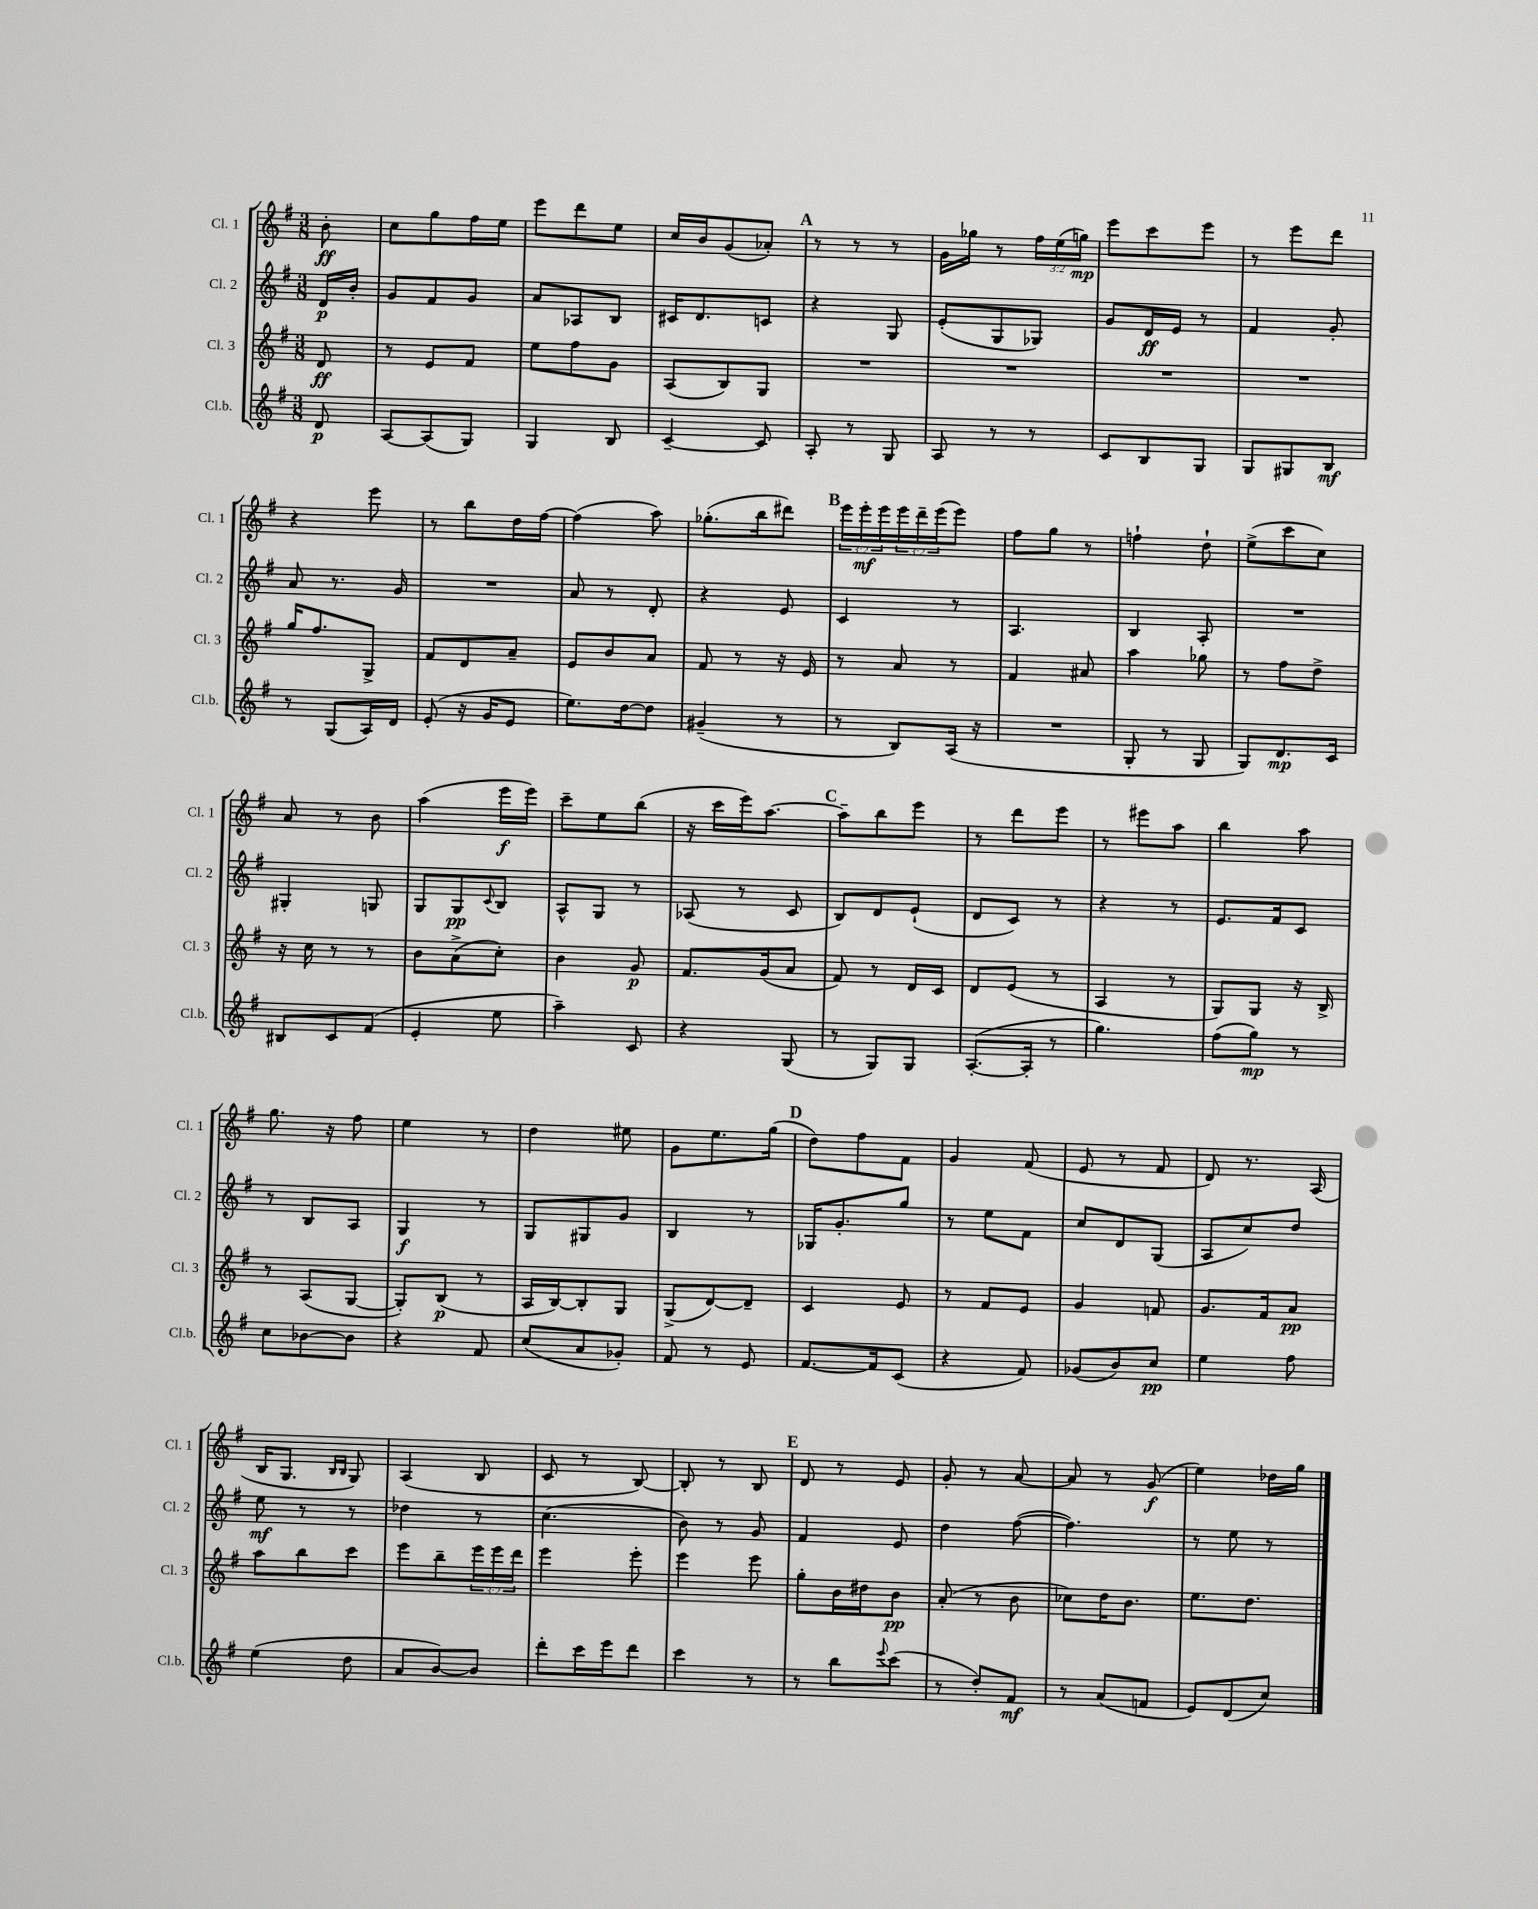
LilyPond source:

<<
\new StaffGroup <<
\new Staff = "s0" \with { instrumentName = "Cl. 1" shortInstrumentName = "Cl. 1" } {
    \clef treble \key g \major \numericTimeSignature \time 3/8 \override Staff.TupletNumber.text = #tuplet-number::calc-fraction-text \partial 8
    b'8-.\ff |
    c''8 g''8 fis''16 e''16 |
    e'''8 d'''8 e''8 |
    c''16 b'16 g'8( aes'8-.) |
    \mark \markup { \bold "A" } r8 r8 r8 |
    g'16 ges''16 r8 \tuplet 3/2 { fis''16 e''16( g''16\mp) } |
    e'''8 c'''8 e'''8 |
    r8 e'''8 d'''8 |
    r4 e'''8 |
    r8 b''8 d''16 fis''16~ |
    fis''4( a''8) |
    ges''8.-.( b''16 dis'''8) |
    \mark \markup { \bold "B" } \tuplet 3/2 { e'''16 e'''16-.\mf e'''16 } \tuplet 3/2 { e'''16 d'''16-- e'''16( } e'''8) |
    fis''8 g''8 r8 |
    f''4-! d''8-! |
    e''8->( c'''8 c''8) |
    a'8 r8 b'8 |
    a''4( e'''16\f e'''16) |
    c'''8-- e''8 b''8( |
    r16 c'''16 e'''16) a''8.~ |
    \mark \markup { \bold "C" } a''8-- b''8 e'''8 |
    r8 d'''8 e'''8 |
    r8 eis'''8 a''8 |
    b''4 a''8 |
    g''8. r16 fis''8 |
    e''4 r8 |
    d''4 eis''8 |
    g'8 e''8. g''16( |
    \mark \markup { \bold "D" } d''8) fis''8 fis'8 |
    g'4 fis'8( |
    e'8 r8 fis'8 |
    d'8) r8. a16( |
    b16 g8. \grace { b16 b16 } g8) |
    a4( b8 |
    c'8 r8 b8~) |
    b8-. r8 b8 |
    \mark \markup { \bold "E" } d'8 r8 e'8 |
    g'8-. r8 a'8~ |
    a'8 r8 g'8\f( |
    e''4) des''16 g''16 \bar "|." |
}
\new Staff = "s1" \with { instrumentName = "Cl. 2" shortInstrumentName = "Cl. 2" } {
    \clef treble \key g \major \numericTimeSignature \time 3/8 \partial 8
    d'16\p b'16-. |
    g'8 fis'8 g'8 |
    a'8 aes8 b8 |
    cis'16 d'8. c'8 |
    \mark \markup { \bold "A" } r4 g8 |
    e'8-.( g8 ges8) |
    g'8 d'16\ff e'16 r8 |
    fis'4 g'8-. |
    a'8 r8. g'16 |
    R4. |
    a'8 r8 d'8-. |
    r4 e'8 |
    \mark \markup { \bold "B" } c'4 r8 |
    a4. |
    b4 a8-. |
    R4. |
    gis4-. g8 |
    g8 g8\pp \appoggiatura { c'8 } b8 |
    a8-^ g8 r8 |
    aes8( r8 c'8 |
    \mark \markup { \bold "C" } b8) d'8 e'8-!( |
    d'8 c'8) r8 |
    r4 r8 |
    e'8. fis'16 c'8 |
    r8 b8 a8 |
    g4\f r8 |
    g8 gis8 g'8 |
    b4 r8 |
    \mark \markup { \bold "D" } ges16 g'8.-. g''8 |
    r8 e''8 fis'8 |
    c''8 d'8 g8( |
    a8 c''8) d''8 |
    e''8\mf r8 r8 |
    des''4 r8 |
    c''4.( |
    b'8) r8 g'8 |
    \mark \markup { \bold "E" } fis'4 e'8 |
    d''4 fis''8~( |
    fis''4.) |
    r8 e''8 r8 \bar "|." |
}
\new Staff = "s2" \with { instrumentName = "Cl. 3" shortInstrumentName = "Cl. 3" } {
    \clef treble \key g \major \numericTimeSignature \time 3/8 \override Staff.TupletNumber.text = #tuplet-number::calc-fraction-text \partial 8
    d'8\ff |
    r8 e'8 fis'8 |
    e''8 fis''8 g'8 |
    a8( b8) g8 |
    \mark \markup { \bold "A" } R4. |
    R4. |
    R4. |
    R4. |
    g''16 fis''8. g8-> |
    fis'8 d'8 a'8-- |
    e'8 b'8 a'8 |
    fis'8 r8 r16 e'16 |
    \mark \markup { \bold "B" } r8 a'8 r8 |
    fis'4 ais'8 |
    a''4 ges''8 |
    r8 fis''8 d''8-> |
    r16 c''16 r8 r8 |
    b'8 a'8->( c''8-.) |
    b'4 g'8\p |
    fis'8. g'16( a'8 |
    \mark \markup { \bold "C" } fis'8) r8 d'16 c'16 |
    d'8 e'8( r8 |
    a4 r8 |
    g8) g8 r16 b16-> |
    r8 a8( g8~ |
    g8-.) b8\p( r8 |
    a16 b16~) b8-. g8 |
    g8->( d'8~) d'8-- |
    \mark \markup { \bold "D" } c'4 e'8 |
    r8 fis'8 e'8 |
    g'4 f'8 |
    g'8. fis'16 a'8\pp |
    a''8 b''8 c'''8 |
    e'''8 b''8-- \tuplet 3/2 { e'''16 e'''16 d'''16 } |
    e'''4 e'''8-. |
    e'''4 e'''8 |
    \mark \markup { \bold "E" } g''8-. b'16 dis''16 b'8\pp |
    a'8-.( r8 b'8 |
    ces''8) d''16 b'8. |
    e''8. d''8. \bar "|." |
}
\new Staff = "s3" \with { instrumentName = "Cl.b." shortInstrumentName = "Cl.b." } {
    \clef treble \key g \major \numericTimeSignature \time 3/8 \partial 8
    d'8\p |
    a8~ a8( g8) |
    g4 b8 |
    c'4~-- c'8 |
    \mark \markup { \bold "A" } a8-. r8 g8 |
    a8 r8 r8 |
    c'8 b8 g8 |
    g8 gis8 b8\mf |
    r8 g8( a16) d'16 |
    e'8-.( r16 g'16 e'8 |
    e''8.) d''16~ d''8 |
    gis'4--( r8 |
    \mark \markup { \bold "B" } r8 b8) a16( r16 |
    R4. |
    g8-. r8 g8 |
    g8) d'8.\mp c'16 |
    bis8 c'8 fis'8( |
    e'4-. e''8 |
    a''4--) c'8 |
    r4 g8( |
    \mark \markup { \bold "C" } r8 g8) g8 |
    a8.~-.( a16-. r8 |
    g''4.) |
    fis''8( g''8\mp) r8 |
    c''8 bes'8~ bes'8 |
    r4 fis'8 |
    c''8( a'8 ges'8-.) |
    fis'8 r8 e'8 |
    \mark \markup { \bold "D" } fis'8.~ fis'16 c'8( |
    r4 fis'8) |
    ges'8( b'8) c''8\pp |
    e''4 fis''8 |
    e''4( d''8 |
    a'8 b'8~) b'8 |
    d'''8-. c'''16 e'''16 d'''8 |
    c'''4 r8 |
    \mark \markup { \bold "E" } r8 b''8 \appoggiatura { e'''8 } c'''8( |
    r8 d''8-.) fis'8\mf |
    r8 a'8( f'8 |
    e'8) d'8( c''8) \bar "|." |
}
>>
>>
\layout { \context { \Score \remove "Bar_number_engraver" } }
